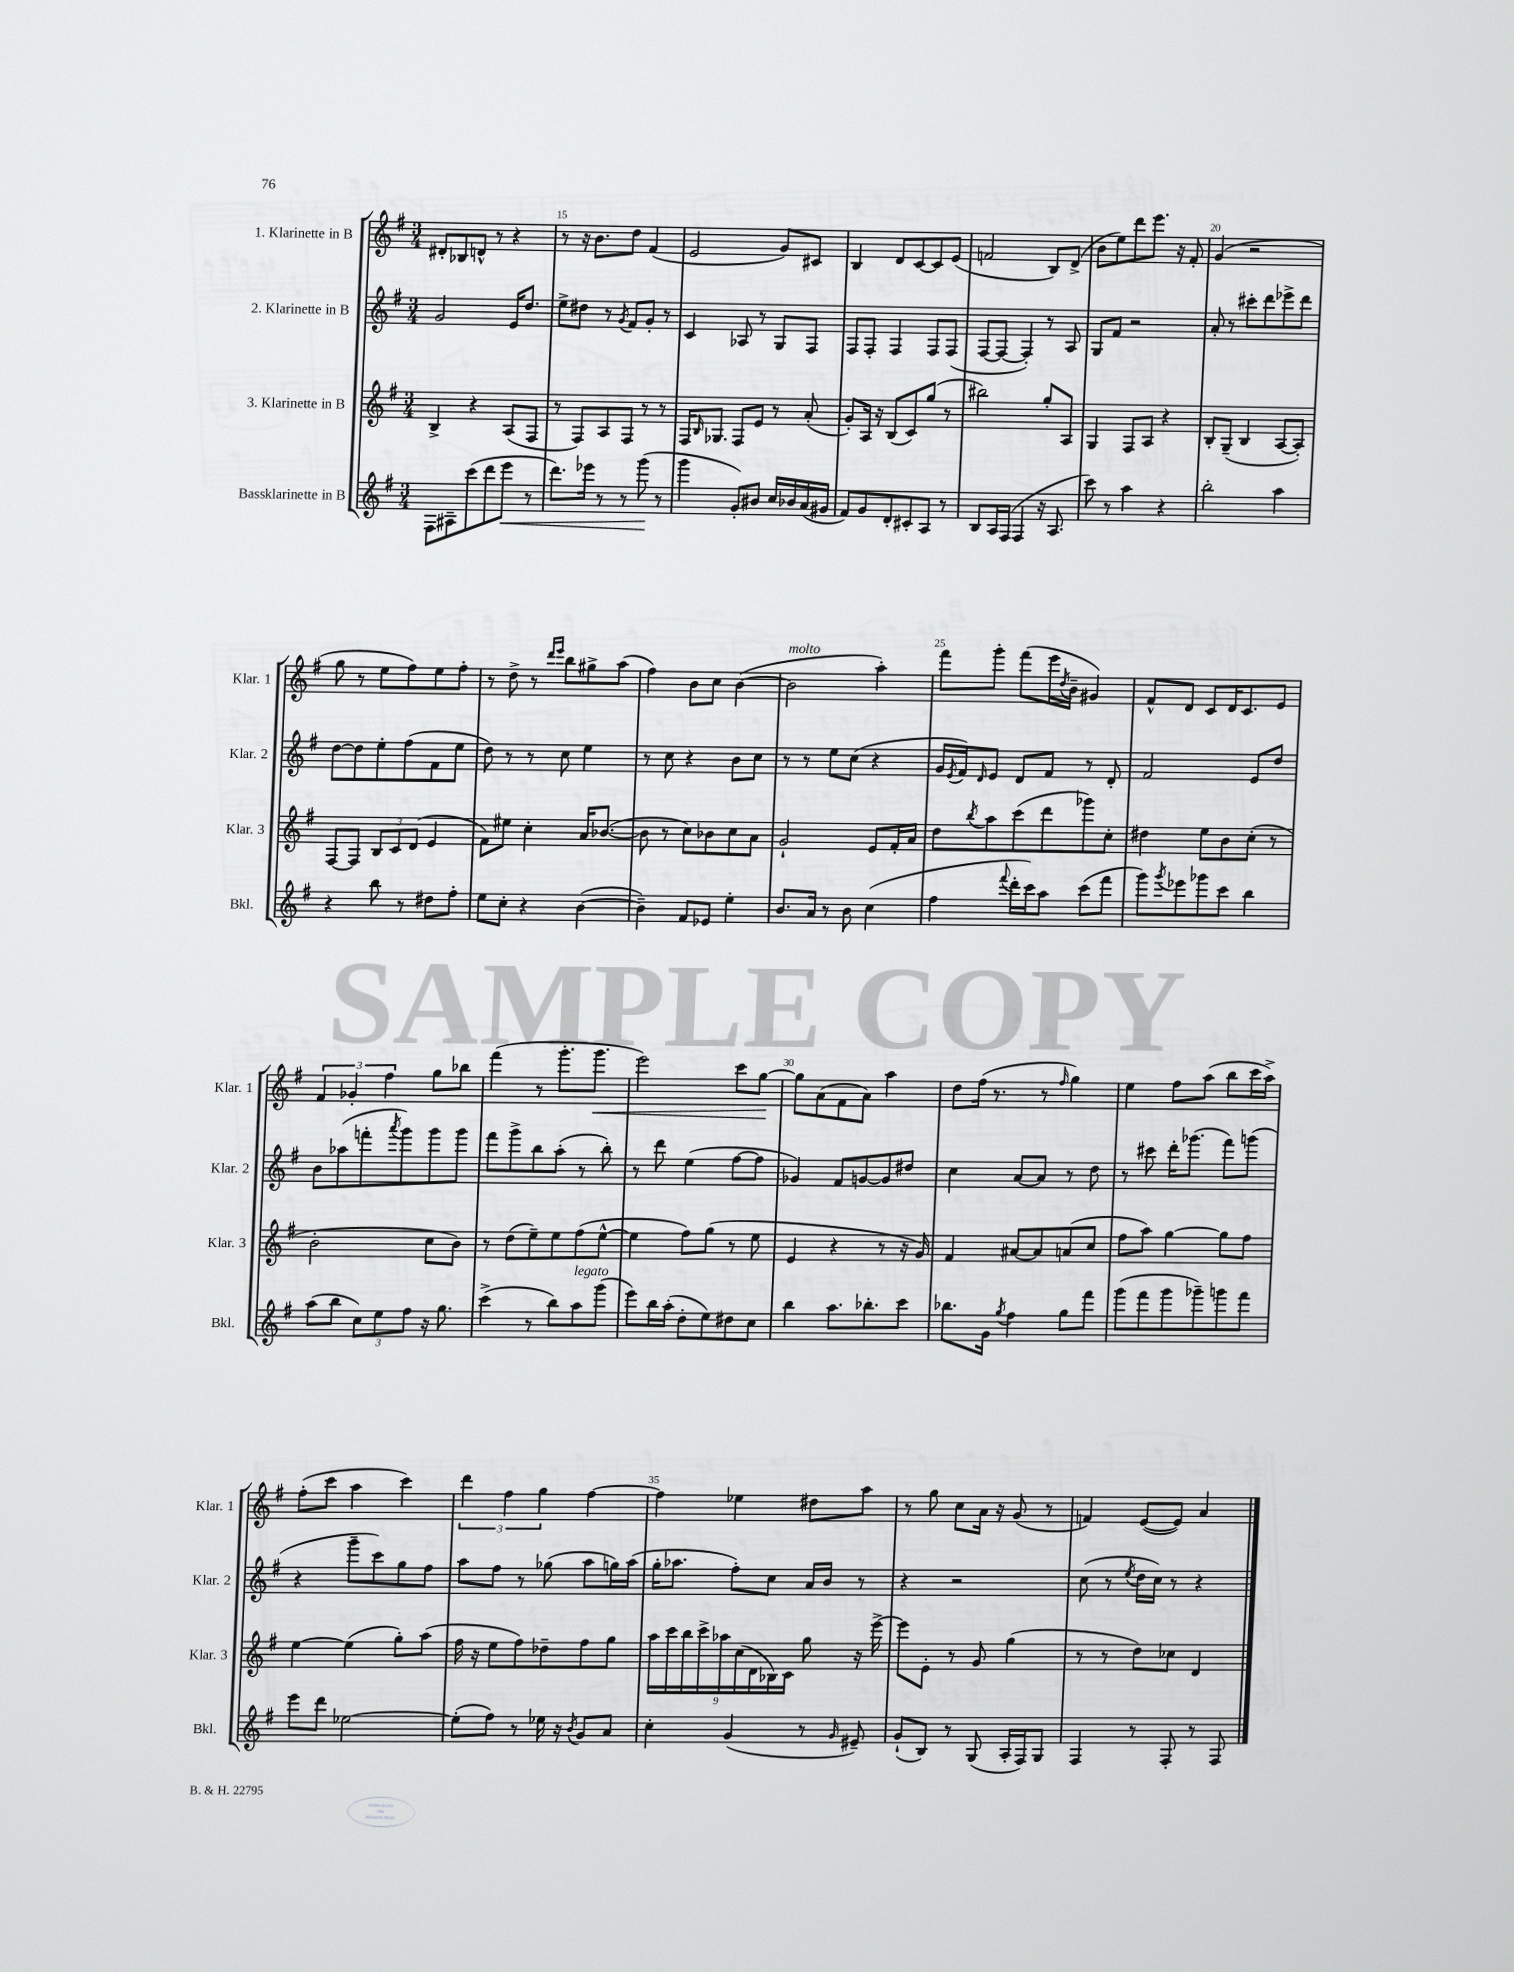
<<
\new StaffGroup <<
\new Staff = "s0" \with { instrumentName = "1. Klarinette in B" shortInstrumentName = "Klar. 1" } {
    \clef treble \key g \major \numericTimeSignature \time 3/4
    dis'8-. bes8 d'8-^ r8 r4 |
    r8 r16 b'8. d''8 fis'4( |
    e'2 g'8) cis'8 |
    b4 d'8 c'8~ c'8 e'8( |
    f'2 b8) d'8->( |
    b'8 e''8) d'''8 e'''8. r16 fis'8-. |
    g'4( r2 |
    g''8 r8 e''8 fis''8) e''8 fis''8-. |
    r8 d''8-> r8 \grace { d'''16 e'''16 } b''8 gis''8-> a''8( |
    fis''4) b'8 c''8 b'4~( |
    b'2^\markup { \italic "molto" } a''4-.) |
    fis'''8 g'''8-. fis'''8( e'''16 \acciaccatura { d''8 } b'16-- gis'4) |
    fis'8-^ d'8 c'8 d'16 c'8. e'8 |
    \tuplet 3/2 { fis'4 ges'4-. fis''4 } g''8 bes''8 |
    fis'''4( r8 g'''8.-. g'''8.\< |
    e'''2) c'''8 g''8~\! |
    g''8 a'8( fis'8 a'8) a''4 |
    d''8 fis''16( r8. r8 \grace { fis''16 } g''4) |
    e''4 fis''8 a''8( b''8 c'''16 a''16->) |
    fis''8-.( c'''8 a''4 c'''4) |
    \tuplet 3/2 { d'''4 fis''4 g''4 } fis''4~ |
    fis''4 ees''4 dis''8 a''8 |
    r8 g''8 c''8 a'16 r16 g'8( r8 |
    f'4) e'8~( e'8) a'4 \bar "|." |
}
\new Staff = "s1" \with { instrumentName = "2. Klarinette in B" shortInstrumentName = "Klar. 2" } {
    \clef treble \key g \major \numericTimeSignature \time 3/4
    g'2 e'16 d''8. |
    e''8-> dis''8 r8 \acciaccatura { g'8 } fis'8 g'8-. r8 |
    c'4 aes8 r8 g8 fis8 |
    fis8 fis8-. fis4 fis8 fis8( |
    fis8~ fis8~ fis4-.) r8 a8 |
    g8 fis'8 r2 |
    a'8-. r8 cis'''8-. d'''8 ees'''8-> d'''8 |
    d''8~ d''8 e''8-. fis''8( fis'8 e''8 |
    d''8) r8 r8 c''8 e''4 |
    r8 c''8 r4 b'8 c''8 |
    r8 r8 e''8 c''8( r4 |
    g'16 \acciaccatura { e'8 } fis'16) \grace { d'16 } e'8 d'8 fis'8 r8 d'8-. |
    fis'2 e'8 d''8 |
    b'8 aes''8( f'''8-. \acciaccatura { a'''8 } g'''8) g'''8 g'''8 |
    fis'''8 g'''8-> b''8 a''8-.( r8 b''8-.) |
    r8 d'''8 e''4( fis''8~ fis''8 |
    ges'4) fis'8 g'8~ g'8 dis''8 |
    c''4 a'8~ a'8 r8 d''8 |
    r8 cis'''8 d'''16-. ges'''8.( fis'''8) g'''8( |
    r4 g'''8-- c'''8) g''8 fis''8 |
    a''8 fis''8 r8 ges''8( a''8 g''16) a''16( |
    g''16-. aes''8. fis''8-.) c''8 a'16 b'16 r8 |
    r4 r2 |
    c''8( r8 \acciaccatura { e''8 } d''16 c''16) r8 r4 \bar "|." |
}
\new Staff = "s2" \with { instrumentName = "3. Klarinette in B" shortInstrumentName = "Klar. 3" } {
    \clef treble \key g \major \numericTimeSignature \time 3/4
    b4-> r4 a8( fis8 |
    r8 fis8) a8 fis8 r8 r8 |
    fis16 \grace { b16 } ges8. fis8 e'8 r8 a'8-.( |
    g'8-.) a16 r16 b8( c'8) g''8( r8 |
    bis''2) g''8-. a8 |
    g4 fis8 a8 r4 |
    b8-. g8--( b4 a8~ a8-.) |
    fis8~ fis8 \tuplet 3/2 { b8 c'8 d'8( } e'4 |
    fis'8) eis''8 c''4-. a'16 bes'8.~( |
    bes'8 r8 c''8) bes'8 c''8 a'8 |
    g'2-! e'8 fis'16-. a'16 |
    d''8 \acciaccatura { b''8 } a''8 c'''8( d'''8 ges'''8) c''8-. |
    dis''4 e''8 b'8 c''8-.( r8 |
    b'2-. c''8 b'8) |
    r8 d''8( e''8--) e''8 fis''8( e''8~-^ |
    e''4 fis''8) g''8( r8 e''8 |
    e'4 r4 r8 r16 g'16) |
    fis'4 ais'8~ ais'8 a'8( c''8 |
    fis''8 a''8) g''4~ g''8 fis''8 |
    e''4~ e''4( g''8-.) a''8( |
    fis''16 r16 e''8 fis''8) des''8-- fis''8 g''8 |
    \tuplet 9/8 { a''16 c'''16 b''16 c'''16-> aes''16 c''16( d'16 bes16) c'16 } g''8 r16 e'''16~-> |
    e'''8 e'8-. r8 g'8 g''4( |
    r8 r8 d''8) ces''8 d'4 \bar "|." |
}
\new Staff = "s3" \with { instrumentName = "Bassklarinette in B" shortInstrumentName = "Bkl." } {
    \clef treble \key g \major \numericTimeSignature \time 3/4
    fis8 ais8-- c'''8( d'''8 e'''8\< r8 |
    d'''8.) ees'''16 r8 r8 g'''8\!( r8 |
    g'''4 g'8-.) bis'8 c''16 bes'16 a'16( gis'16 |
    fis'8) g'8 d'8-. cis'8-. a8 r8 |
    b8 a16 fis16( fis4 r16 a8. |
    c'''8) r8 a''4 r4 |
    b''2-. a''4 |
    r4 b''8 r8 dis''8 fis''8-. |
    e''8 c''8-. r4 b'4~( |
    b'4--) fis'8 ees'8 e''4-. |
    b'8. a'16 r8 b'8 c''4( |
    fis''4 \appoggiatura { fis'''8 } d'''16-. c'''16) a''8 c'''8( fis'''8 |
    g'''8) \acciaccatura { g'''8 } ees'''8 ges'''8 c'''8 b''4 |
    a''8( b''8 \tuplet 3/2 { c''8) e''8 fis''8 } r16 g''8. |
    c'''4->( r8 b''8) a''8^\markup { \italic "legato" } g'''8( |
    e'''8) b''16 a''16-.( d''8-. e''8) dis''8 c''8 |
    b''4 a''8. bes''8.-. c'''8 |
    bes''8. g'16 \acciaccatura { g''8 } fis''4 g''8 fis'''8 |
    g'''8( fis'''8 g'''8 ges'''8--) g'''8 fis'''8 |
    e'''8 d'''8 ees''2~ |
    ees''8-.( fis''8) r8 ees''16 r16 \acciaccatura { b'8 } g'8 a'8 |
    c''4-. g'4( r8 \grace { g'16 } eis'8--) |
    g'8-!( b8) r8 g8( a16-. fis16) g8 |
    fis4 r8 fis8-. r8 fis8 \bar "|." |
}
>>
>>
\layout { \context { \Score currentBarNumber = #14 \override BarNumber.break-visibility = ##(#f #t #t) barNumberVisibility = #(every-nth-bar-number-visible 5) } }
